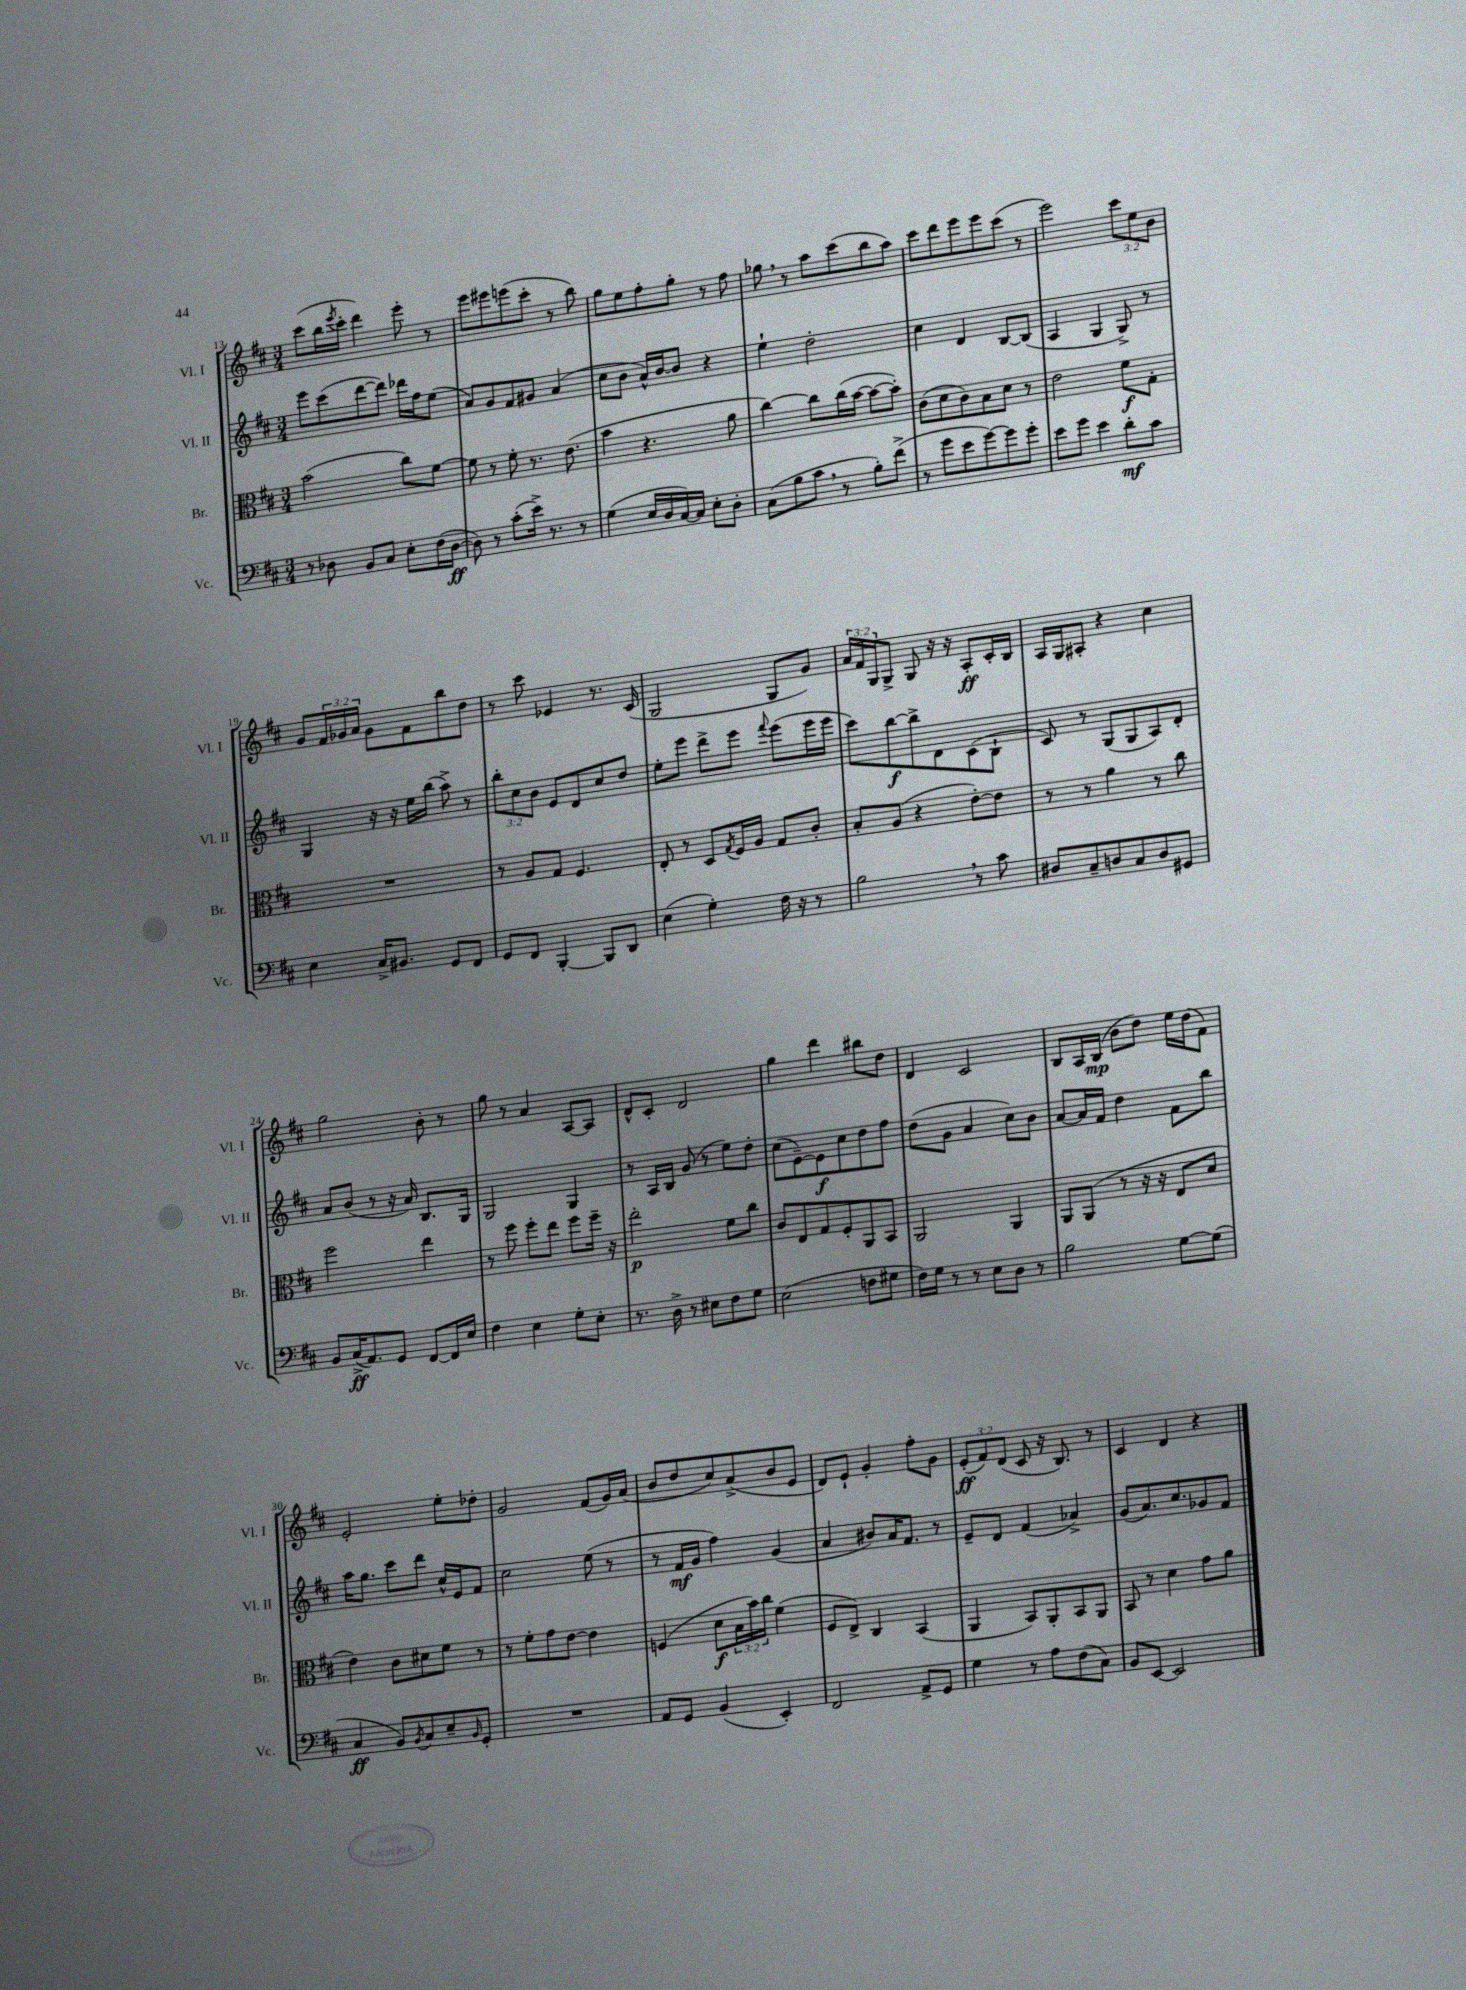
<<
\new StaffGroup <<
\new Staff = "s0" \with { instrumentName = "Vl. I" shortInstrumentName = "Vl. I" } {
    \clef treble \key d \major \numericTimeSignature \time 3/4 \override Staff.TupletNumber.text = #tuplet-number::calc-fraction-text
    cis'''8( b''16 \acciaccatura { e'''8 } cis'''16-. d'''4) e'''8-. r8 |
    e'''8 eis'''8 e'''8( cis'''8-. r8 b''8) |
    g''8 e''8 fis''8-. g''8-. r8 fis''8 |
    ges''8 \breathe r8 a''8 cis'''8( b''8 a''8) |
    cis'''8 d'''8 e'''8 e'''8 cis'''8( r8 |
    e'''2) \tuplet 3/2 { cis'''8 e''8 b'8 } |
    g'8 \tuplet 3/2 { fis'16 ges'16 a'16 } ges'8 fis'8 b''8 d''8 |
    r8 cis'''8 ees'4 r8. cis'16( |
    g2 g8 g'8) |
    \tuplet 3/2 { a'16 fis'16 g16 } g8-> g8 r16 r16 a8-.\ff cis'16-. b16 |
    a16 g16 ais8-. r4 cis''4 |
    g''2 b'8-. r8 |
    g''8 r8 a'4 a8~ a8 |
    d'8-^ cis'8-. d'2 |
    g''4 d'''4 bis''8 d''8 |
    d'4 cis'2 |
    b8 a16 b16\mp( b'8 d''8) e''16 d''16( fis'8) |
    e'2-. e''8-. des''8-. |
    g'2 fis'8( g'16) a'16( |
    b'8 d''8 cis''8) a'8->( b'8 e'8 |
    d'8) e'8-! g'4-. fis''8-. g'8 |
    \tuplet 3/2 { e'8-.\ff( fis'8) d'8( } cis'8 r16 b8.) r8 |
    cis'4 d'4 r4 \bar "|." |
}
\new Staff = "s1" \with { instrumentName = "Vl. II" shortInstrumentName = "Vl. II" } {
    \clef treble \key d \major \numericTimeSignature \time 3/4 \override Staff.TupletNumber.text = #tuplet-number::calc-fraction-text
    e'''8 cis'''8( d'''8~ d'''8) des'''16 fis''16 e''8( |
    a'8) g'8 fis'8 gis'8 a'4( |
    cis''8 b'8 a'16-^) b'16~ b'8 r4 |
    e''4-! d''2-. |
    cis''4 d'4 b8~ b8( |
    a4 g4 g8->) r8 |
    g4 r16 r16 e''16 b''16( a''8->) r8 |
    \tuplet 3/2 { b''8-. cis''8 b'8 } e'8 d'8 cis''8 d''8 |
    e''8-. e'''8 d'''8-> e'''8 \appoggiatura { fis'''8 } e'''8( e'''16 e'''16 |
    cis'''8) b''8~\f b''8-> d'8 cis'8( b8-! |
    cis'8) r8 g8( g8 a8) d'8-. |
    a'8 b'8( r8 r16 a'16) b8. g16 |
    g2 g4 |
    r8 a16 b16 g'8( r8 e''8) d''8-. |
    cis''8( e'8~--) e'8\f cis''8 d''8 fis''8 |
    d''8( g'8 a'4 cis''8) b'8 |
    a'8~ a'16 fis'16 d''4 fis'8 b''8 |
    a''16 g''8. cis'''8 d'''8 cis''16-^ e'16 fis'8 |
    cis''2 e''8( r8 |
    r8 fis'16\mf g'16 fis''4) g'4( |
    a'4 bis'8) a'16 fis'8. r8 |
    e'8-- d'8 fis'4( aes'4->) |
    g'8( a'8.) cis''8. ges'8 fis'8 \bar "|." |
}
\new Staff = "s2" \with { instrumentName = "Br." shortInstrumentName = "Br." } {
    \clef alto \key d \major \numericTimeSignature \time 3/4 \override Staff.TupletNumber.text = #tuplet-number::calc-fraction-text
    b'2( cis''8) fis'8~ |
    fis'8 r8 fis'8-. r8. e'8.( |
    b'4 r4. a'8 |
    cis''4~) cis''8 cis''16( b'16~ b'8~ b'8-.) |
    cis'8( d'8 cis'8) b8 d'8 r8 |
    e'2 fis'8\f g8-. |
    R2. |
    r8 a8 g8 fis4. |
    e8-. r8 d8 \acciaccatura { g8 } fis16 a16 g8 cis'8-. |
    b8-. a8( r4 e'8~-.) e'8 |
    r8 r8 a'4 r8 cis''8 |
    fis''2 e''4 |
    r8 fis''8 fis''8-. e''8 fis''8 fis''16-- r16 |
    e''2-.\p fis'8 cis''8 |
    cis'8 e8 g8 fis8-. a,8 b,8 |
    a,2 a,4 |
    a,8 a,8( r8 r16 r16 e8 d'8 |
    e'4) cis'8 dis'8 fis'8 r8 |
    r8 fis'8-. g'8 e'8~ e'4 |
    f4( d'8\f \tuplet 3/2 { b16 b'16) cis''16 } fis'4( |
    fis8 e8->) cis4 b,4( |
    a,4 b,8) a,8-. b,8 a,8 |
    b,8 r8 d'4 g'8 a'8 \bar "|." |
}
\new Staff = "s3" \with { instrumentName = "Vc." shortInstrumentName = "Vc." } {
    \clef bass \key d \major \numericTimeSignature \time 3/4
    r8 des8 b,8 cis8 e8-. fis16( des16~\ff |
    des8) r8 cis'8-.( e'16->) r8. r8 |
    g4( e16 d16 cis16~) cis16 e8-. d8-. |
    cis8( b8 cis'8 \breathe r8 b8-.) fis'8->( |
    r8 g'8 e'8 g'8~) g'8 g'8-. |
    e'8 g'8 e'4 d'8-.\mf cis'8 |
    e4 cis16-> bis,8. g,8 fis,8 |
    g,8 fis,8 b,,4~-. b,,8 d,8 |
    e4( g4-.) fis16 r16 r8 |
    b2 \breathe r8 cis'8 |
    dis8 cis8-- d8 cis8 d8 gis,8 |
    b,8 cis16->\ff( a,8.) g,8 fis,8~ fis,16 e16 |
    fis4 e4 g8-. e8-. |
    r8. d16-> r8 eis8 fis8 g8 |
    e2( f8 gis8 |
    fis16) g16 r8 r8 e8 d8 r8 |
    b2 g8~ g8( |
    cis4\ff b,8) \acciaccatura { b,8 } cis8 e8-- \grace { b,16 } g,8-. |
    R2. |
    a,8 g,8 b,4( e,4-.) |
    fis,2 a,8-> g,8 |
    g4 r8 a8 fis8( cis8) |
    b,8 e,8~ e,2 \bar "|." |
}
>>
>>
\layout { \context { \Score currentBarNumber = #13 } }
